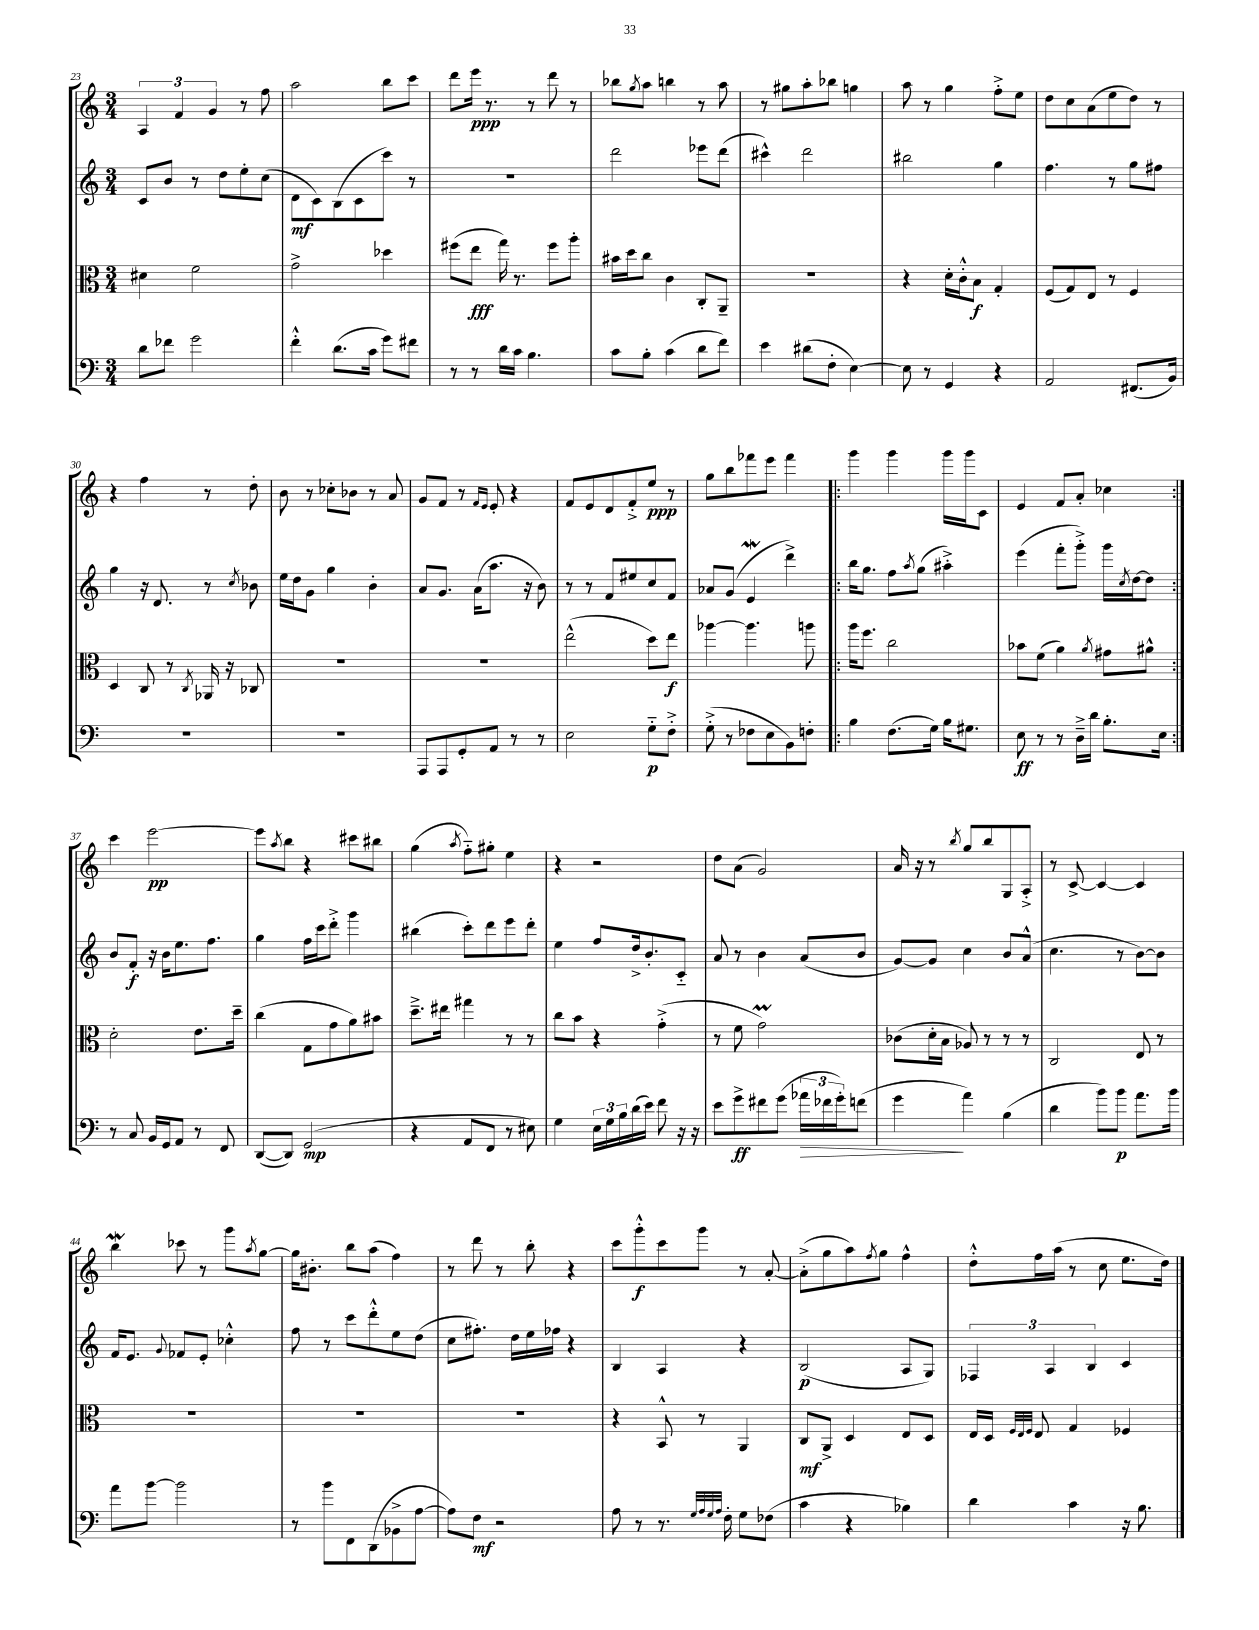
<<
\new StaffGroup <<
\new Staff = "s0" {
    \clef treble \key c \major \numericTimeSignature \time 3/4
    \tuplet 3/2 { a4 f'4 g'4 } r8 f''8 |
    a''2 b''8 c'''8 |
    d'''8 e'''16\ppp r8. r8 d'''8 r8 |
    bes''8 \acciaccatura { g''8 } a''8 b''4 r8 a''8 |
    r8 gis''8 a''8-. bes''8 g''4 |
    a''8 r8 g''4 f''8-.-> e''8 |
    d''8 c''8 a'8( e''8 d''8) r8 |
    r4 f''4 r8 d''8-. |
    b'8 r8 ces''8-. bes'8 r8 a'8 |
    g'8 f'8 r8 \grace { f'16 e'16 } e'8-. r4 |
    f'8 e'8 d'8 f'8-.-> e''8\ppp r8 |
    g''8 b''8 fes'''8 e'''8 fes'''4 |
    \repeat volta 2 { g'''4 g'''4 g'''16 g'''16 c'8 |
    e'4 f'8 a'8-. ces''4 | }
    c'''4 e'''2~\pp |
    e'''8 \acciaccatura { a''8 } b''8 r4 cis'''8 bis''8 |
    g''4( \acciaccatura { a''8 } f''8-_) gis''8-. e''4 |
    r4 r2 |
    d''8 a'8( g'2) |
    a'16 r16 r8 \acciaccatura { b''8 } g''8 b''8 g8 a8-.-> |
    r8 c'8~-> c'4~ c'4 |
    b''4\mordent ces'''8 r8 g'''8 \acciaccatura { a''8 } g''8~ |
    g''16 bis'8.-. b''8 a''8( f''4) |
    r8 d'''8 r8 b''8-. r4 |
    c'''8 g'''8-.-^\f c'''8 g'''8 r8 a'8~-. |
    a'8-.->( g''8 a''8) \acciaccatura { f''8 } g''8 f''4-^ |
    d''8-.-^ f''16 a''16( r8 c''8 e''8. d''16) \bar "|." |
}
\new Staff = "s1" {
    \clef treble \key c \major \numericTimeSignature \time 3/4
    c'8 b'8 r8 d''8 e''8-. c''8( |
    d'8\mf c'8) b8( c'8 c'''8) r8 |
    R2. |
    d'''2 ees'''8 d'''8( |
    cis'''4-^) d'''2 |
    bis''2 g''4 |
    f''4. r8 g''8 fis''8 |
    g''4 r16 d'8. r8 \acciaccatura { c''8 } bes'8 |
    e''16 d''16 g'8 g''4 b'4-. |
    a'8 g'8. a'16( a''8. r16 b'8) |
    r8 r8 f'8 eis''8 c''8 f'8 |
    aes'8 g'8( e'4\mordent d'''4->) |
    \repeat volta 2 { b''16 g''8. f''8 \acciaccatura { a''8 } g''8( ais''4-.->) |
    e'''4( f'''8-. g'''8-.->) g'''16 \acciaccatura { c''8 } d''16~ d''8 | }
    b'8 f'8-.\f r16 b'16 e''8. f''8. |
    g''4 f''16 c'''16 d'''8-.-> g'''4 |
    bis''4( c'''8-.) d'''8 e'''8 d'''8-. |
    e''4 f''8 d''16-> b'8.-. c'8-_ |
    a'8 r8 b'4 a'8( b'8 |
    g'8~) g'8 c''4 b'8 a'8-^( |
    c''4. r8 b'8~) b'8 |
    f'16 e'8. \appoggiatura { g'8 } fes'8 e'8-. ces''4-.-^ |
    f''8 r8 c'''8 d'''8-.-^ e''8 d''8( |
    c''8 fis''8.-.) d''16 e''16 fes''16 r4 |
    b4 a4 r4 |
    b2\p( a8 g8) |
    \tuplet 3/2 { fes4 a4 b4 } c'4 \bar "|." |
}
\new Staff = "s2" {
    \clef alto \key c \major \numericTimeSignature \time 3/4
    dis'4 f'2 |
    g'2-> des''4 |
    fis''8( e''8\fff g''16) r8. fis''8 a''8-. |
    bis'16 d''16 c''8 c'4 c8-. a,8-- |
    R2. |
    r4 d'16-. c'16-.-^ b8\f g4-. |
    f8( g8) e8 r8 f4 |
    d4 c8 r8 \acciaccatura { c8 } aes,16 r16 ces8 |
    R2. |
    R2. |
    e''2-^( d''8) e''8\f |
    aes''4~ aes''4. a''8 |
    \repeat volta 2 { a''16 f''8. c''2 |
    bes'8 f'8( a'4) \acciaccatura { a'8 } gis'8 ais'8-^ | }
    d'2-. e'8. d''16-- |
    c''4( g8 g'8 a'8) bis'8 |
    d''8.---> eis''16 gis''4 r8 r8 |
    c''8 b'8 r4 g'4-.->( |
    r8 f'8 g'2\prall) |
    ces'8( d'16-. b16 aes8) r8 r8 r8 |
    c2 e8 r8 |
    R2. |
    R2. |
    R2. |
    r4 b,8-^ r8 a,4 |
    c8\mf a,8-> d4 e8 d8 |
    e16 d16 \grace { f32 e32 f32 } e8 g4 fes4 \bar "|." |
}
\new Staff = "s3" {
    \clef bass \key c \major \numericTimeSignature \time 3/4
    d'8 fes'8 g'2 |
    f'4-.-^ d'8.( c'16 g'8) fis'8 |
    r8 r8 d'16 c'16 b4. |
    c'8 b8-. c'4( d'8 f'8) |
    e'4 dis'8( f8-. e4~) |
    e8 r8 g,4 r4 |
    a,2 fis,8.( b,16) |
    R2. |
    R2. |
    a,,8 a,,8 g,8-. a,8 r8 r8 |
    e2 g8-_\p f8-.-> |
    g8-.->( r8 fes8 e8 b,8) f8-. |
    \repeat volta 2 { b4 f8.( g16) b16 gis8. |
    e8\ff r8 r8 d16---> d'16 b8.-. e16 | }
    r8 c8 b,16 g,16 a,8 r8 f,8 |
    d,8~( d,8) g,2\mp( |
    r4 a,8 f,8 r8 eis8) |
    g4 \tuplet 3/2 { e16 g16 b16 } d'16( e'16) f'8 r16 r16 |
    e'8 g'8->\ff fis'8 g'8( \tuplet 3/2 { aes'16\> fes'16 g'16-.) } f'8( |
    g'4\! a'4) b4( |
    d'4 b'8) b'8\p a'8. b'16 |
    a'8 b'8~ b'2 |
    r8 b'8 f,8 d,8( bes,8-> a8~ |
    a8) f8\mf r2 |
    a8 r8 r8. \grace { g32 a32 g32 a32 } f16-. g8 fes8( |
    c'4 r4 bes4) |
    d'4 c'4 r16 b8. \bar "|." |
}
>>
>>
\layout { \context { \Score currentBarNumber = #23 } }
